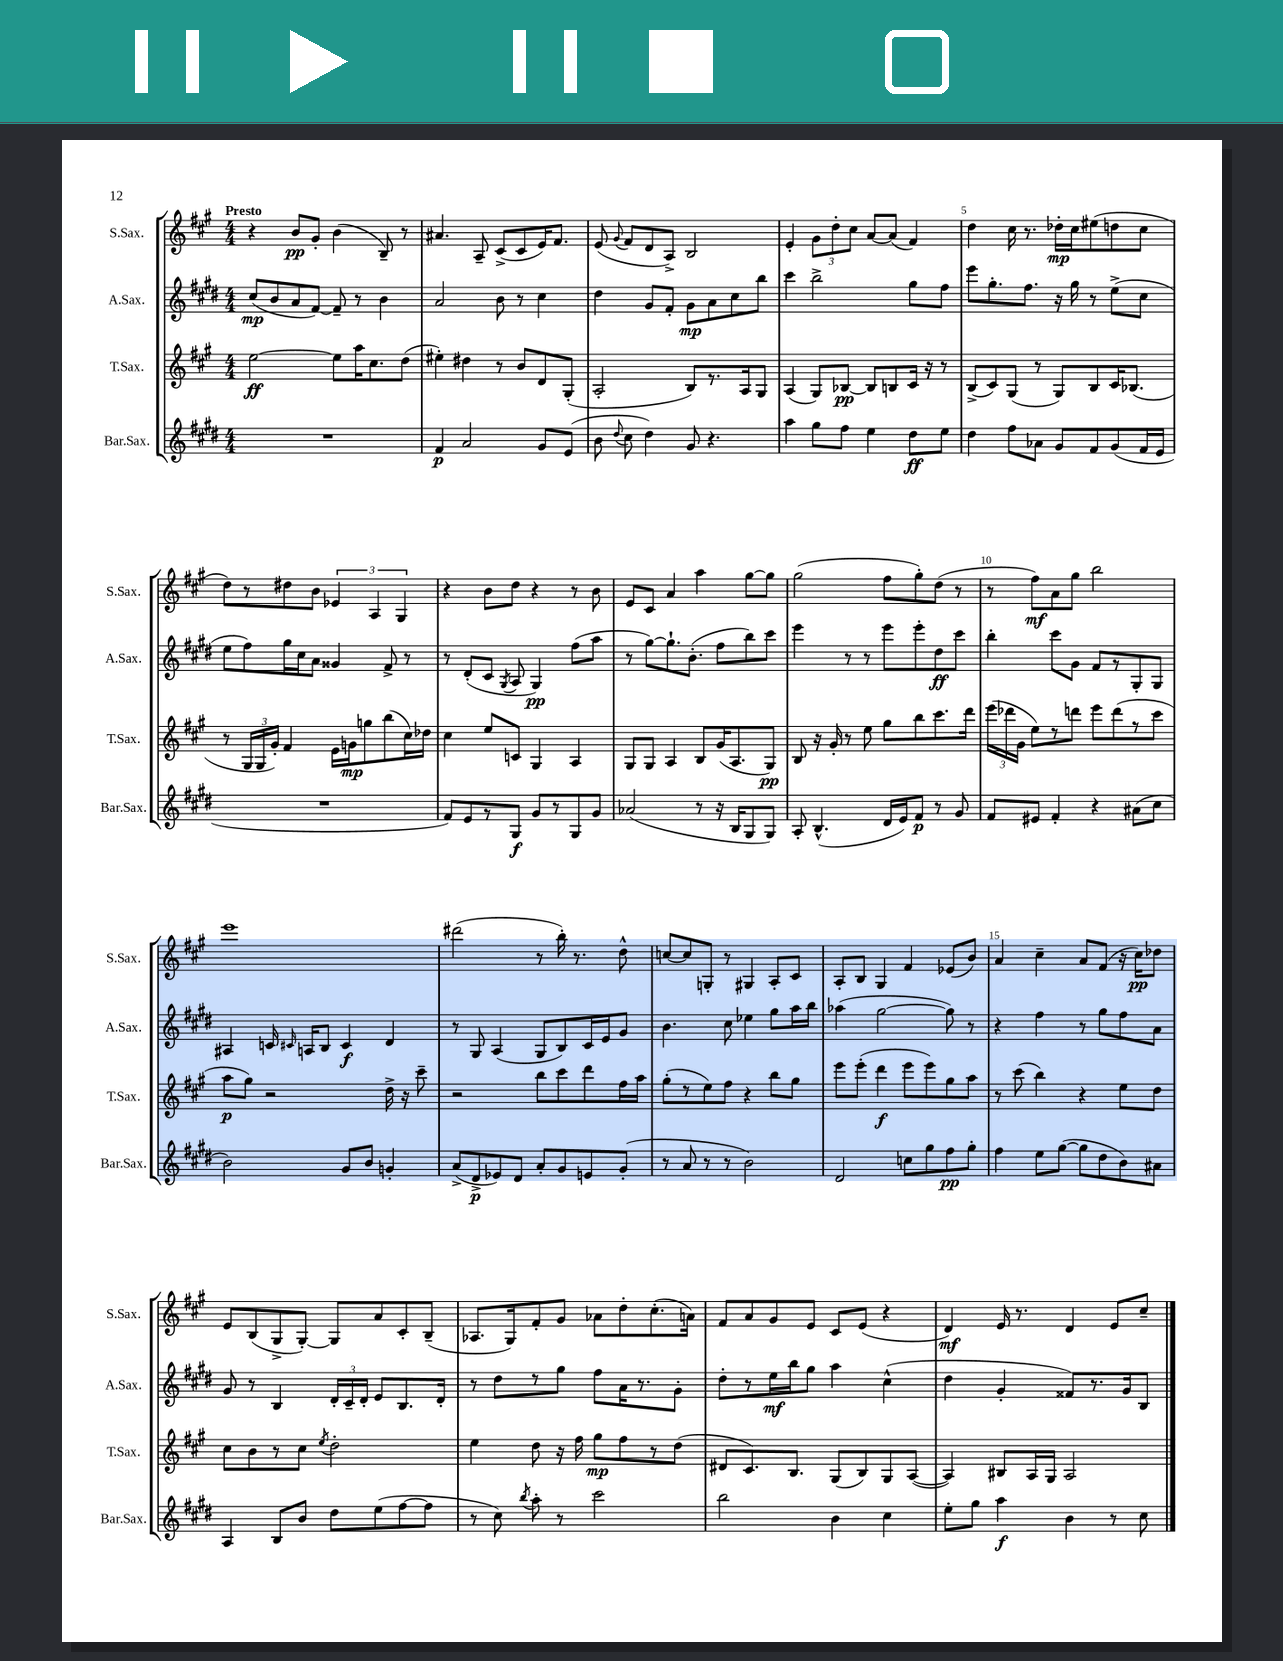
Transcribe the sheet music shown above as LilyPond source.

<<
\new StaffGroup <<
\new Staff = "s0" \with { instrumentName = "S.Sax." shortInstrumentName = "S.Sax." } {
    \clef treble \key a \major \numericTimeSignature \time 4/4 \tempo "Presto"
    \autoBeamOff r4 b'8[\pp gis'8]-. b'4( b8--) r8 |
    ais'4. a8-- cis'8[->( cis'8 e'16) fis'8.] |
    e'8( \appoggiatura { gis'8 } fis'8[ d'8 a8]->) b2 |
    e'4-. \tuplet 3/2 { gis'8[ d''8-. cis''8] } a'8[~ a'8]( fis'4) |
    d''4 cis''16 r8. des''16[-.\mp cis''16 eis''8( d''8 cis''8] |
    d''8[) r8 dis''8 b'8] \tuplet 3/2 { ees'4 a4 gis4 } |
    r4 b'8[ d''8] r4 r8 b'8 |
    e'8[ cis'8] a'4 a''4 gis''8[~ gis''8] |
    gis''2( fis''8[ gis''8-.) d''8]( r8 |
    r8 fis''8[\mf) a'8 gis''8] b''2 |
    e'''1 |
    dis'''2( r8 b''16-.) r8. d''8-^ |
    c''8[~ c''8 g8]-. r8 gis4 a8[-. cis'8] |
    a8[-. b8] gis4 fis'4 ees'8[( b'8]) |
    a'4 cis''4-- a'8[ fis'8]( r16 cis''16[\pp) des''8] |
    e'8[ b8( gis8-> gis8]~-.) gis8[ a'8 cis'8-. b8]--( |
    aes8.[ gis16) fis'8-. gis'8] aes'8[ d''8-. cis''8.-.( a'16]) |
    fis'8[ a'8 gis'8 e'8] cis'8[ e'8]( r4 |
    d'4\mf) e'16 r8. d'4 e'8[ cis''8]-- \bar "|." |
}
\new Staff = "s1" \with { instrumentName = "A.Sax." shortInstrumentName = "A.Sax." } {
    \clef treble \key e \major \numericTimeSignature \time 4/4
    \autoBeamOff cis''8[\mp( b'8 a'8 fis'8]~) fis'8-- r8 b'4 |
    a'2 b'8 r8 cis''4 |
    dis''4 gis'8[ fis'8]-. gis'8[\mp a'8 cis''8 b''8] |
    cis'''4 b''2-> gis''8[ fis''8] |
    e'''8[ gis''8.-. fis''8.] r16 gis''16 r8 e''8[->( cis''8] |
    e''8[ fis''8) gis''16 cis''16 a'8] gisis'4 fis'8-> r8 |
    r8 dis'8[-.( cis'8] \acciaccatura { gis8 } a8 gis4\pp) fis''8[( a''8] |
    r8 gis''8[~) gis''8.-! b'8.]-.( fis''8[ b''8) cis'''8] |
    e'''4 r8 r8 e'''8[ e'''8-. dis''8\ff cis'''8] |
    b''4-. cis'''8[ gis'8] fis'8[ r8 gis8-. gis8] |
    ais4 c'16 \grace { cis'16 } a16[ b8] cis'4\f dis'4 |
    r8 gis8 a4( gis8[ b8) cis'16 e'16 gis'8] |
    b'4. cis''8 ees''4 gis''8[ a''16 b''16] |
    aes''4( gis''2~ gis''8) r8 |
    r4 fis''4 r8 gis''8[ fis''8 a'8] |
    gis'8 r8 b4 \tuplet 3/2 { dis'16[-. cis'16-- dis'16]-. } e'8[ b8. dis'16]-. |
    r8 dis''8[ r8 gis''8] fis''8[ a'16 r8. gis'8]-. |
    dis''8[-. r8 e''16\mf b''16 gis''8] a''4 cis''4-^( |
    dis''4 gis'4-. fisis'8[) r8. gis'16 b8] \bar "|." |
}
\new Staff = "s2" \with { instrumentName = "T.Sax." shortInstrumentName = "T.Sax." } {
    \clef treble \key a \major \numericTimeSignature \time 4/4
    \autoBeamOff e''2~\ff e''8[ a''16 cis''8. d''8]( |
    eis''4-.) dis''4 r8 b'8[ d'8 gis8]-.( |
    a2-. b8[) r8. a16 gis8] |
    a4( gis8[) bes8]~\pp bes8[ b8 cis'16] r16 r8 |
    b8[->( cis'8) gis8]( r8 gis8[) b8 cis'16 bes8.]( |
    r8 \tuplet 3/2 { gis16[ gis16 gis'16]-.) } fis'4 e'16[ g'16\mp g''8 b''8( cis''16) des''16] |
    cis''4 e''8[ c'8] gis4 a4 |
    gis8[ gis8] a4 b8[ gis'16( a8. gis8]\pp) |
    b8 r16 gis'16-. r8 e''8 gis''8[ b''8 cis'''8. d'''16] |
    \tuplet 3/2 { e'''16[( des'''16 gis'16] } e''8[) r8 d'''8] e'''8[ d'''8( r8 cis'''8] |
    a''8[\p gis''8]) r2 d''16-> r16 cis'''8-- |
    r2 b''8[ cis'''8 d'''8 fis''16 a''16] |
    gis''8[-.( r8 e''8) fis''8] r4 b''8[ gis''8] |
    e'''8[ e'''8]-.( d'''4\f e'''8[ e'''8) gis''8 a''8] |
    r8 cis'''8( b''4) r4 e''8[ d''8] |
    cis''8[ b'8 r8 cis''8] \acciaccatura { e''8 } d''2-. |
    e''4 d''8 r16 fis''16 gis''8[\mp fis''8 r8 d''8]( |
    dis'8[ cis'8.) b8.] gis8[( b8) gis8 a8]~( |
    a4) bis8[ a16 gis16] a2 \bar "|." |
}
\new Staff = "s3" \with { instrumentName = "Bar.Sax." shortInstrumentName = "Bar.Sax." } {
    \clef treble \key e \major \numericTimeSignature \time 4/4
    \autoBeamOff R1 |
    fis'4\p a'2 gis'8[ e'8]( |
    b'8 \appoggiatura { dis''8 } cis''8 dis''4) gis'8 r4. |
    a''4 gis''8[ fis''8] e''4 dis''8[\ff e''8] |
    dis''4 fis''8[ aes'8] gis'8[ fis'8 gis'8( fis'16 e'16] |
    R1 |
    fis'8[) e'8 r8 gis8]\f gis'8[ r8 gis8 gis'8] |
    aes'2( r8 r16 b16[ gis8 gis8]) |
    a8-. b4.-^( dis'16[ e'16) fis'8]\p r8 gis'8 |
    fis'8[ eis'8] fis'4-. r4 ais'8[( cis''8] |
    b'2) gis'8[ b'8] g'4-. |
    a'8[->( dis'8->\p ees'8) dis'8] a'8[-. gis'8 e'8 gis'8]-.( |
    r8 a'8 r8 r8 b'2) |
    dis'2 c''8[ gis''8 fis''8\pp gis''8]-. |
    fis''4 e''8[ gis''8]~( gis''8[ dis''8 b'8) ais'8] |
    a4 b8[ b'8] dis''8[ e''8( fis''8~ fis''8] |
    r8 cis''8) \acciaccatura { b''8 } a''8-. r8 cis'''2 |
    b''2 b'4 cis''4 |
    e''8[-. gis''8] a''4\f b'4 r8 cis''8 \bar "|." |
}
>>
>>
\layout { \context { \Score \override BarNumber.break-visibility = ##(#f #t #t) barNumberVisibility = #(every-nth-bar-number-visible 5) } }
